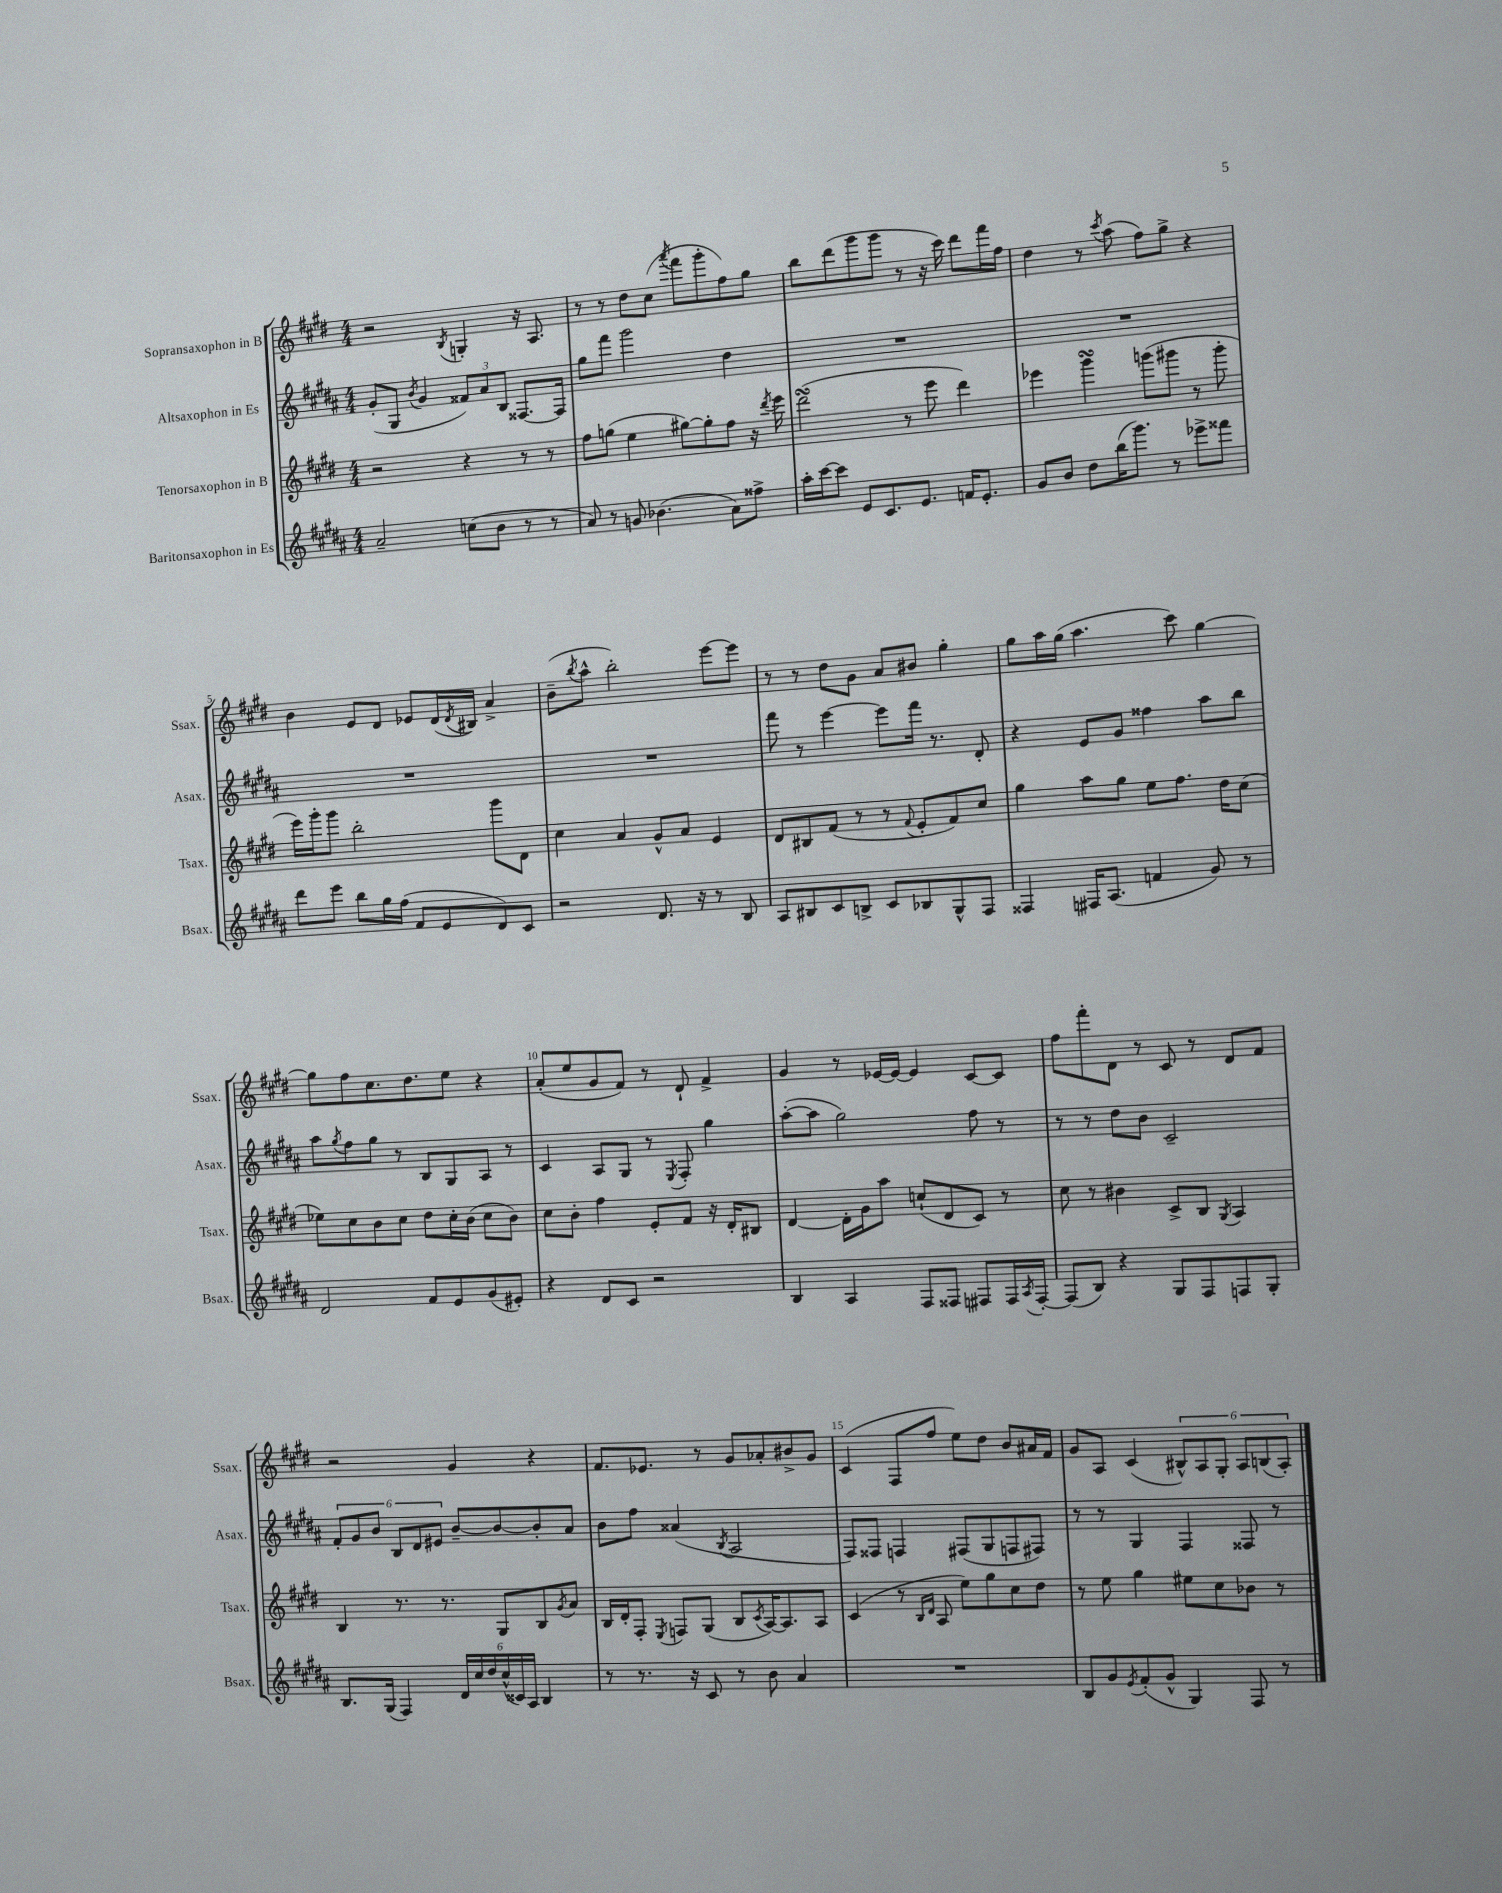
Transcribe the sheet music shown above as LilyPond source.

<<
\new StaffGroup <<
\new Staff = "s0" \with { instrumentName = "Sopransaxophon in B" shortInstrumentName = "Ssax." } {
    \clef treble \key e \major \numericTimeSignature \time 4/4
    r2 \acciaccatura { b8 } g4-. r16 a8. |
    r8 r8 dis''8 cis''8( \acciaccatura { a'''8 } fis'''8 gis'''8-. fis''8) gis''8 |
    b''8 dis'''8( gis'''8 gis'''8 r8 r16 cis'''16) dis'''8 fis'''16 fis''16 |
    dis''4 r8 \acciaccatura { cis'''8 } a''8( fis''8) gis''8-> r4 |
    b'4 e'8 dis'8 ees'8 dis'16( \acciaccatura { dis'8 } bis16) a'4-> |
    b'8--( \acciaccatura { b''8 } a''8-^ b''2-.) e'''8~ e'''8 |
    r8 r8 dis''8 gis'8 a'8 bis'8 gis''4-. |
    gis''8 a''16 gis''16( a''4. cis'''8) gis''4~ |
    gis''8 fis''8 cis''8. dis''8. e''8 r4 |
    a'8-.( e''8 gis'8 fis'8) r8 dis'8-! fis'4-> |
    gis'4 r8 ees'16~ ees'16~ ees'4 cis'8~ cis'8 |
    fis''8 fis'''8-. dis'8 r8 cis'8 r8 dis'8 fis'8 |
    r2 gis'4 r4 |
    fis'8. ees'8. r8 gis'8 aes'8-. bis'8-> gis'8 |
    cis'4( fis8 fis''8 e''8) dis''8 b'8 ais'16 fis'16 |
    gis'8 a8 cis'4( \tuplet 6/4 { bis8-^) a8 gis8-. a8 b8( a8-.) } \bar "|." |
}
\new Staff = "s1" \with { instrumentName = "Altsaxophon in Es" shortInstrumentName = "Asax." } {
    \clef treble \key b \major \numericTimeSignature \time 4/4
    gis'8-.( gis8 \acciaccatura { b'8 } gis'4 \tuplet 3/2 { fisis'8) ais'8 b8 } fisis8.~ fisis16 |
    gis''8 fis'''8 gis'''2 dis''4 |
    R1 |
    R1 |
    R1 |
    R1 |
    fis'''8 r8 e'''4~ e'''8 fis'''16 r8. dis'8-. |
    r4 e'8 gis'8 fisis''4 ais''8 b''8 |
    ais''8 \acciaccatura { gis''8 } fis''8 gis''8 r8 b8 gis8 ais8 r8 |
    cis'4 ais8 gis8 r8 \acciaccatura { e8 } fis8-. gis''4 |
    ais''8~-.( ais''8 gis''2) fis''8 r8 |
    r8 r8 dis''8 b'8 cis'2-- |
    \tuplet 6/4 { fis'8-. gis'8 b'8 b8 dis'8 eis'8 } b'8~-- b'8~ b'8-. ais'8 |
    b'8 fis''8 aisis'4( \acciaccatura { b8 } ais2 |
    fis8) fisis8 f4 fis8( gis8 f8 fis8) |
    r8 r8 gis4 fis4 fisis8 r8 \bar "|." |
}
\new Staff = "s2" \with { instrumentName = "Tenorsaxophon in B" shortInstrumentName = "Tsax." } {
    \clef treble \key e \major \numericTimeSignature \time 4/4
    r2 r4 r8 r8 |
    fis''8 g''8( e''4 gis''8~) gis''8-. fis''8 r16 \acciaccatura { dis'''8 } e'''16 |
    dis'''2\turn( r8 e'''8 dis'''4) |
    ees'''4 gis'''4\turn g'''8( gis'''8 r8 gis'''8-. |
    e'''16) gis'''16-. gis'''8 b''2-. gis'''8 dis'8 |
    cis''4 a'4 gis'8-^ a'8 e'4 |
    dis'8 bis8 fis'8( r8 r8 \appoggiatura { fis'8 } e'8-. fis'8) cis''8 |
    gis''4 a''8 gis''8 e''8 fis''8. dis''16 cis''8( |
    ees''8) cis''8 b'8 cis''8 dis''8 cis''16-. b'16( cis''8 b'8) |
    cis''8 b'8-. fis''4 e'8-. fis'8 r16 dis'16-. bis8 |
    dis'4~ dis'16-. gis'16 a''8 c''8-!( dis'8 cis'8) r8 |
    cis''8 r8 bis'4 cis'8-> b8 \acciaccatura { gis8 } a4 |
    b4 r8. r8. gis8 b8 \acciaccatura { gis'8 } a'8 |
    b16 dis'16-. fis8-. \acciaccatura { e8 } f8 gis8( b8 \acciaccatura { cis'8 } a16~) a8. a8 |
    cis'4( r8 \grace { b16 dis'16 } a8 e''8) gis''8 cis''8 dis''8 |
    r8 e''8 gis''4 eis''8 cis''8 bes'8 r8 \bar "|." |
}
\new Staff = "s3" \with { instrumentName = "Baritonsaxophon in Es" shortInstrumentName = "Bsax." } {
    \clef treble \key b \major \numericTimeSignature \time 4/4
    ais'2-- c''8( b'8 r8 r8 |
    ais'8) r8 g'8 bes'4.( ais'8) fisis''8-> |
    ais''16-. cis'''16~ cis'''8 e'8 cis'8. e'8. f'16 e'8.-. |
    gis'8 b'8 dis''8 b''16( gis'''8.) r8 ees'''8-> fisis'''8 |
    dis'''8 e'''8 b''8 gis''16 fis''16( fis'8 e'8 dis'8) cis'8 |
    r2 dis'8. r16 r8 b8 |
    ais8 bis8 cis'8 b8-> cis'8 bes8 gis8-^ fis8 |
    fisis4 fis16 ais8.( f'4 gis'8) r8 |
    dis'2 fis'8 e'8 gis'8( eis'8-.) |
    r4 dis'8 cis'8 r2 |
    b4 ais4 fis8 fisis8 fis8 fis16 \acciaccatura { ais8 } fis16~-. |
    fis8( b8) r4 gis8 fis8 f8 gis8-. |
    b8. gis16( fis4) \tuplet 6/4 { dis'16 cis''16 dis''16 cis''16-^( cisis'16) ais16 } b4 |
    r8 r8. r16 cis'8 r8 b'8 ais'4 |
    R1 |
    b8 gis'8 \acciaccatura { e'8 } fis'8-.( gis'8-^ gis4) fis8 r8 \bar "|." |
}
>>
>>
\layout { \context { \Score \override BarNumber.break-visibility = ##(#f #t #t) barNumberVisibility = #(every-nth-bar-number-visible 5) } }
